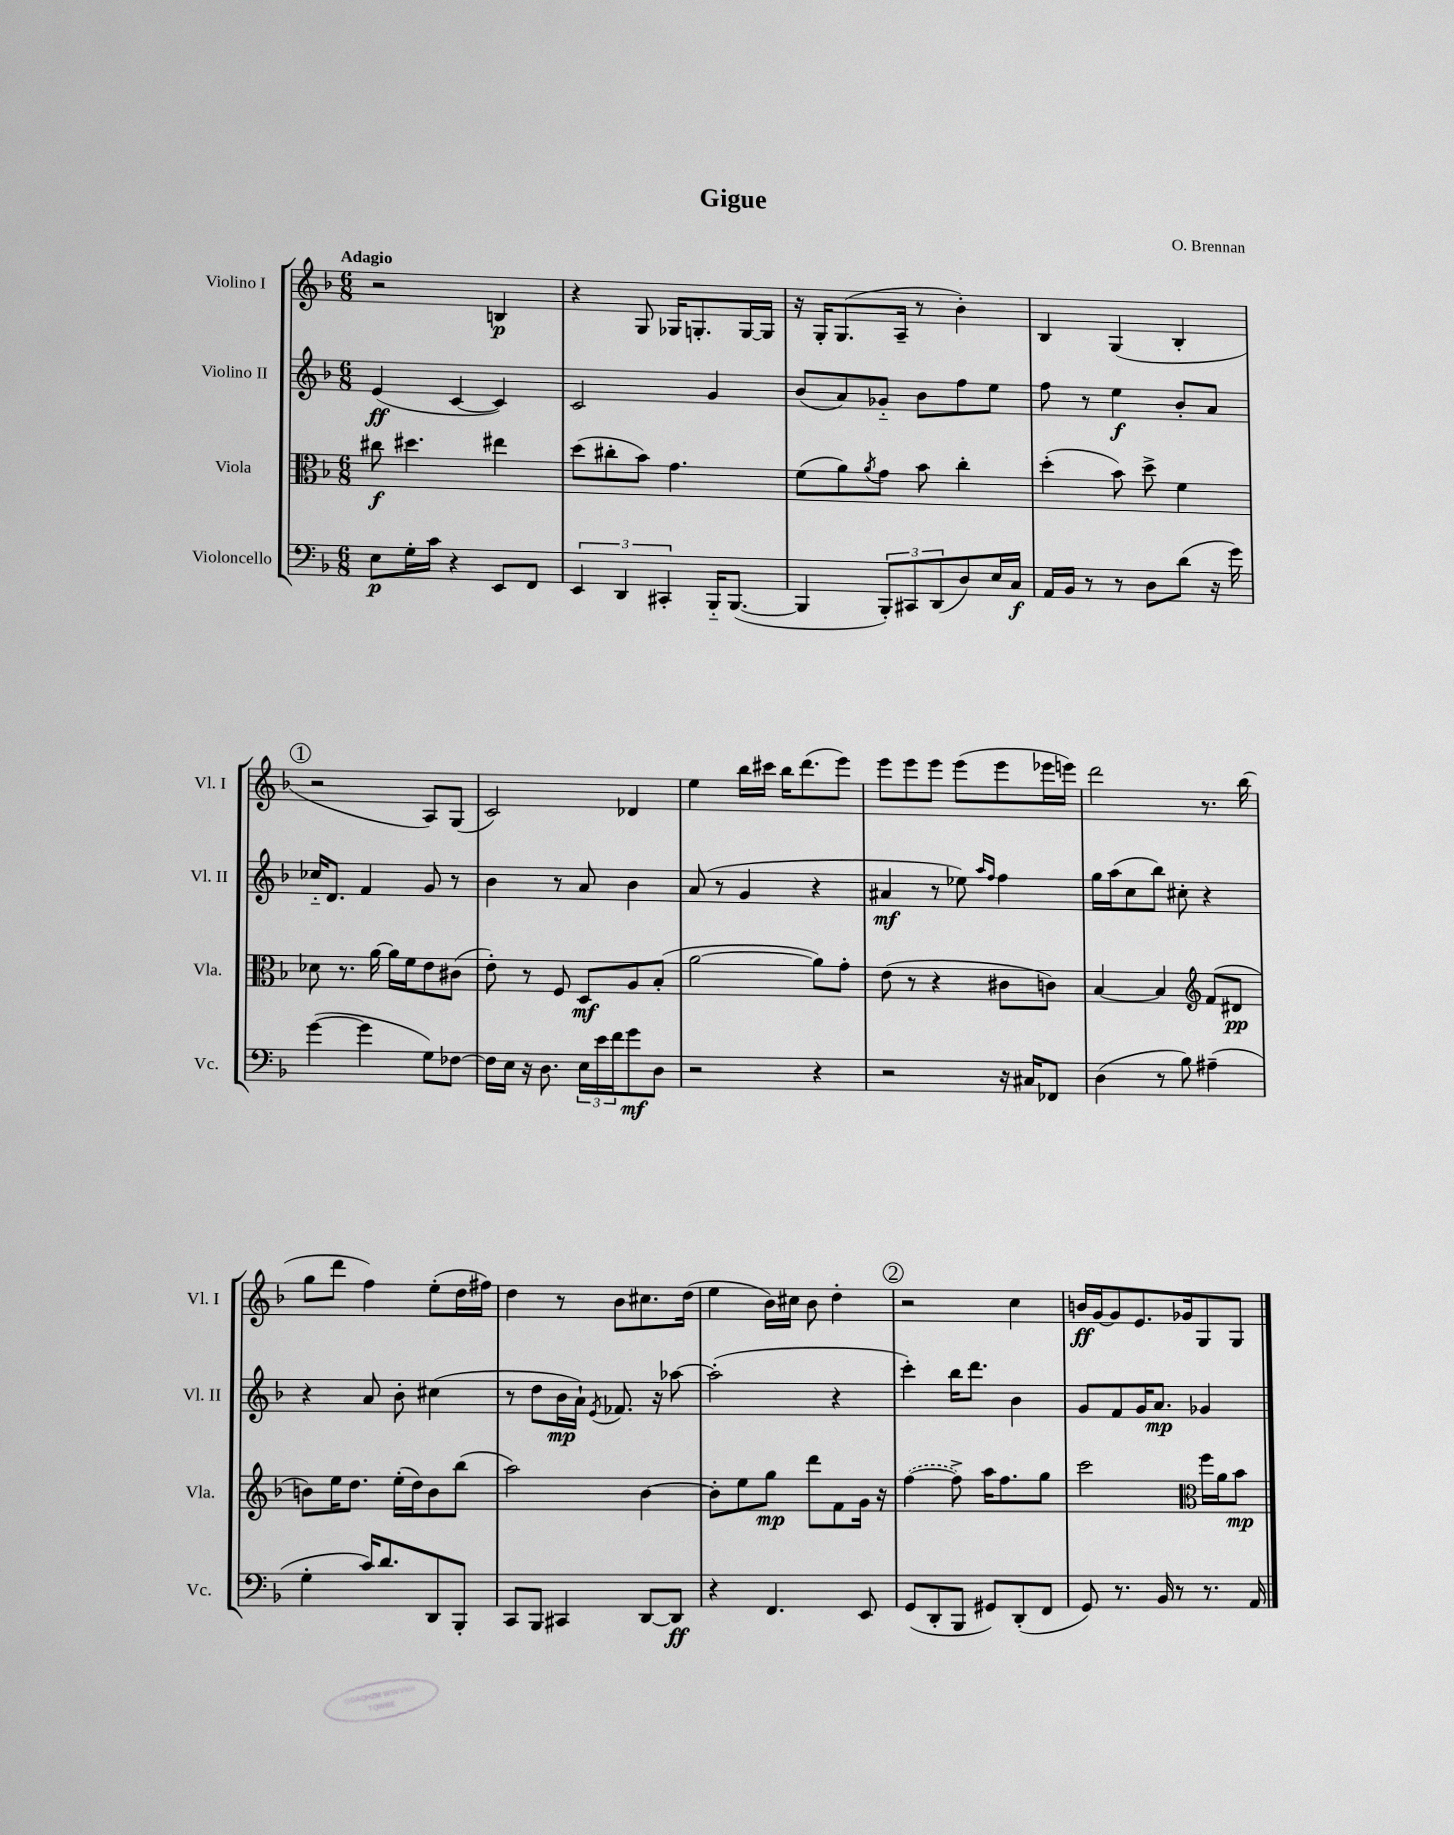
\header { title = "Gigue" composer = "O. Brennan" }
<<
\new StaffGroup <<
\new Staff = "s0" \with { instrumentName = "Violino I" shortInstrumentName = "Vl. I" } {
    \clef treble \key f \major \numericTimeSignature \time 6/8 \tempo "Adagio"
    r2 b4\p |
    r4 g8 ges16 g8.-. g16~ g16 |
    r16 g16-. g8.( a16-- r8 bes'4-.) |
    bes4 g4( bes4-. |
    \mark \markup { \circle "1" } r2 a8) g8( |
    c'2) des'4 |
    e''4 bes''16 cis'''16 bes''16 d'''8.( e'''8) |
    e'''8 e'''8 e'''8 e'''8( e'''8 ees'''16 e'''16) |
    d'''2 r8. bes''16( |
    g''8 d'''8 f''4) e''8-.( d''16 fis''16) |
    d''4 r8 bes'8 cis''8. d''16( |
    e''4 bes'16) cis''16 bes'8 d''4-. |
    \mark \markup { \circle "2" } r2 c''4 |
    b'16\ff g'16~ g'8 e'8. ges'16 g8 g8 \bar "|." |
}
\new Staff = "s1" \with { instrumentName = "Violino II" shortInstrumentName = "Vl. II" } {
    \clef treble \key f \major \numericTimeSignature \time 6/8
    e'4\ff( c'4~ c'4) |
    c'2 g'4 |
    bes'8( a'8) ges'8-_ bes'8 f''8 e''8 |
    f''8 r8 e''4\f bes'8-. a'8 |
    \mark \markup { \circle "1" } ces''16-_ d'8. f'4 g'8 r8 |
    bes'4 r8 a'8 bes'4 |
    a'8( r8 g'4 r4 |
    ais'4\mf r8 ees''8) \grace { a''16 f''16 } f''4 |
    g''16 a''16( c''8 bes''8) cis''8-. r4 |
    r4 a'8 bes'8-. cis''4( |
    r8 d''8 bes'16\mp a'16-!) \acciaccatura { e'8 } fes'8. r16 aes''8~ |
    aes''2-.( r4 |
    \mark \markup { \circle "2" } c'''4-.) bes''16 d'''8. bes'4 |
    g'8 f'8 g'16 a'8.\mp ges'4 \bar "|." |
}
\new Staff = "s2" \with { instrumentName = "Viola" shortInstrumentName = "Vla." } {
    \clef alto \key f \major \numericTimeSignature \time 6/8
    cis''8\f dis''4. eis''4 |
    d''8( cis''8-. bes'8) g'4. |
    f'8( a'8) \acciaccatura { a'8 } g'8 bes'8 c''4-. |
    d''4-.( bes'8) d''8-> f'4 |
    \mark \markup { \circle "1" } des'8 r8. a'16~ a'16 f'16 e'8 cis'8( |
    e'8-.) r8 f8 d8\mf a8 bes8-.( |
    a'2~ a'8) g'8-. |
    e'8( r8 r4 cis'8 c'8) |
    bes4~ bes4 \clef treble f'8( dis'8\pp |
    b'8) e''16 d''8. e''16-.( d''16) b'8 bes''8( |
    a''2) bes'4~ |
    bes'8-. e''8 g''8\mp d'''8 f'8 g'16 r16 |
    \mark \markup { \circle "2" } \once \slurDashed f''4~( f''8->) a''16 f''8. g''8 |
    c'''2 \clef alto f''16 a'16 bes'8\mp \bar "|." |
}
\new Staff = "s3" \with { instrumentName = "Violoncello" shortInstrumentName = "Vc." } {
    \clef bass \key f \major \numericTimeSignature \time 6/8
    e8\p g16-. c'16 r4 e,8 f,8 |
    \tuplet 3/2 { e,4 d,4 cis,4-. } bes,,16-_ bes,,8.~( |
    bes,,4 \tuplet 3/2 { bes,,8-.) cis,8 d,8( } d8) e16 c16\f |
    a,16 bes,16 r8 r8 d8 d'8( r16 g'16) |
    \mark \markup { \circle "1" } g'4~( g'4 g8) fes8~ |
    fes16 e16 r16 d8. \tuplet 3/2 { e16 e'16 f'16 } g'8\mf d8 |
    r2 r4 |
    r2 r16 cis16 fes,8 |
    d4( r8 bes8) ais4--( |
    g4-. c'16) d'8. d,8 bes,,8-. |
    c,8 bes,,8 cis,4 d,8~ d,8\ff |
    r4 f,4. e,8 |
    \mark \markup { \circle "2" } g,8( d,8-. bes,,8 gis,8) d,8-.( f,8 |
    g,8) r8. bes,16 r8 r8. a,16 \bar "|." |
}
>>
>>
\layout { \context { \Score \remove "Bar_number_engraver" } }
